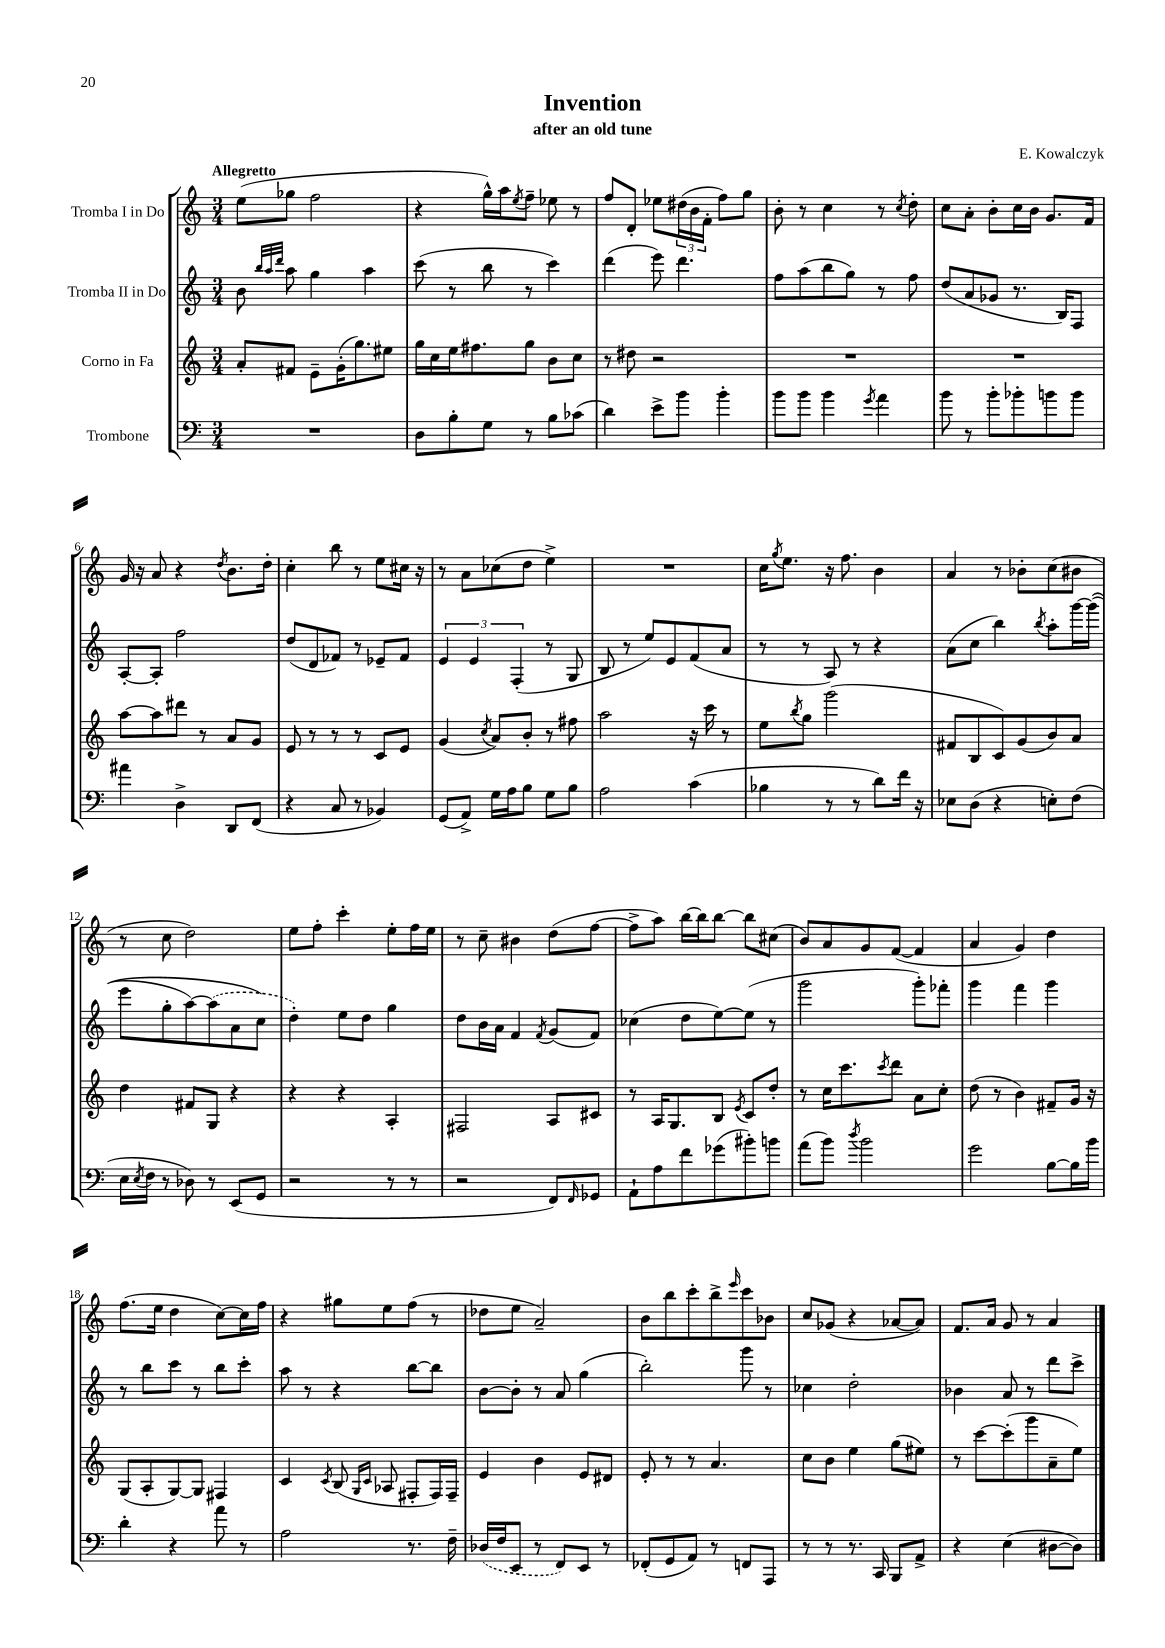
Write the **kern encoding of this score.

**kern	**kern	**kern	**kern
*part4	*part3	*part2	*part1
*staff4	*staff3	*staff2	*staff1
*I"Trombone	*I"Corno in Fa	*I"Tromba II in Do	*I"Tromba I in Do
*clefF4	*clefG2	*clefG2	*clefG2
*k[]	*k[]	*k[]	*k[]
*M3/4	*M3/4	*M3/4	*M3/4
=1	=1	=1	=1
!	!	!	!LO:TX:a:B:t=Allegretto
2.r	8a'/L	8b\	(8ee\L
.	.	32qqbb/LLL	.
.	.	32qqaa/	.
.	.	32qqddd/JJJ	.
.	8f#X/J	8aa\	8gg-X\J
.	8e~\L	4gg\	2ff\
.	(16g'\K	.	.
.	8.gg\)	.	.
.	.	4aa\	.
.	8ee#X\J	.	.
=2	=2	=2	=2
8D\L	16gg\LL	(8ccc\	4r
.	16cc\	.	.
8B'\	16ee\J	8r	.
.	8.ff#X\	.	.
8G\J	.	8bb\	16gg^^\LL)
.	.	.	16aa\J
.	.	.	8qee/
8r	8gg\J	8r	8ff~\J
8B\L	8b\L	4ccc\)	8ee-X\
(8c-X\J	8cc\J	.	8r
=3	=3	=3	=3
4d\)	8r	(4ddd\	8ff/L
.	8dd#X\	.	8d'/J
8e^\L	2r	8eee\)	8ee-X\L
8b\J	.	4.ddd\	(24dd#X\L
.	.	.	24b\
.	.	.	24f'\JJ
4b'\	.	.	8ff\L)
.	.	.	8gg\J
=4	=4	=4	=4
8b\L	2.r	8ff\L	8b'\
8b\J	.	(8aa\	8r
4b\	.	8bb\	4cc\
.	.	8gg\J)	.
8qg/	.	.	.
4a\	.	8r	8r
.	.	.	8qcc/
.	.	8ff\	8dd'\
=5	=5	=5	=5
8b\	2.r	(8dd/L	8cc\L
8r	.	8a/	8a'\J
8b'\L	.	8g-X/J	8b'\L
8b-X'\	.	8.r	16cc\L
.	.	.	16b\JJ
8bn\	.	.	8.g/L
.	.	16B/KL)	.
8b\J	.	8F/J	.
.	.	.	16f/Jk
!!LO:LB:g=z
=6	=6	=6	=6
4a#X\	[8aa\L	[8A'/L	16g/
.	.	.	16r
.	8aa\]	8A'/J]	8a/
4D^\	8ddd#X\J	2ff\	4r
.	8r	.	.
.	.	.	8qdd/
8DD/L	8a/L	.	8.b\L
(8FF/J	8g/J	.	.
.	.	.	16dd'\Jk
=7	=7	=7	=7
4r	8e/	(8dd/L	4cc'\
.	8r	8d/	.
8C/	8r	8f-X/J)	8bb\
8r	8r	8r	8r
4BB-X/)	8c/L	8e-X~/L	8ee\L
.	8e/J	8f-/J	16cc#X\Jk
.	.	.	16r
=8	=8	=8	=8
(8GG/L	(4g/	6e/	8r
8AA^/J)	.	.	8a\L
.	.	6e/	.
.	8qcc/	.	.
16G\LL	8a/L)	.	(8cc-X\
16A\J	.	.	.
.	.	(6F'/	.
8B\J	8b'/J	.	8dd\J
8G\L	8r	8r	4ee^\)
8B\J	8ff#X\	8G/	.
=9	=9	=9	=9
2A\	2aa\	8B/	2.r
.	.	8r	.
.	.	8ee/L)	.
.	.	8e/	.
(4c\	16r	(8f/	.
.	16ccc\	.	.
.	8r	8a/J	.
=10	=10	=10	=10
4B-X\	8ee\L	8r	16cc\KL
.	.	.	8qgg/
.	.	.	8.ee\J
.	8qbb/	.	.
.	8gg\J	8r	.
8r	(2ggg\	8A/)	16r
.	.	.	8.ff\
8r	.	8r	.
8d\L)	.	4r	4b\
16f\Jk	.	.	.
16r	.	.	.
=11	=11	=11	=11
8E-X\L	8f#X/L	(8a\L	4a/
(8D\J	8B/	8cc\J	.
4r	8c/)	4bb\)	8r
.	(8g/	.	8b-X'\L
.	.	8qbb/	.
8En'\L)	8b/)	8aa'\L	(8cc\
(8F\J	8a/J	[16ggg\L	8b#X\J
.	.	((16ggg\JJ]	.
!!LO:LB:g=z
=12	=12	=12	=12
16E\LL	4dd\	8eee\L	8r
8qE/	.	.	.
16F\JJ	.	.	.
8r	.	8gg'\	8cc\
8D-X\)	8f#X/L	[8aa\)	2dd\)
8r	8G/J	(8aa\]	.
(8EE/L	4r	8a\	.
8GG/J	.	8cc\J)	.
=13	=13	=13	=13
2r	4r	4dd'\)	8ee\L
.	.	.	8ff'\J
.	4r	8ee\L	4ccc'\
.	.	8dd\J	.
8r	4A'/	4gg\	8ee'\L
8r	.	.	16ff\L
.	.	.	16ee\JJ
=14	=14	=14	=14
2r	2F#X/	8dd\L	8r
.	.	16b\L	8cc~\
.	.	16a\JJ	.
.	.	4f/	4b#X\
.	.	8qf/	.
8FF/L)	8A/L	(8g/L	(8dd\L
16qqFF/	.	.	.
8GG-X/J	8c#X/J	8f/J)	[8ff\J
=15	=15	=15	=15
8AA`\L	8r	(4cc-X\	8ff^\L]
8A\	16A/KL	.	8aa\J)
.	8.G/	.	.
8f\	.	8dd\L	[16bb\LL
.	.	.	16bb\J]
(8g-X\	8B/J	[8ee\)	[8bb\J
.	8qe/	.	.
8b#X'\)	8c/L	(8ee\J]	8bb\L]
8bn\J	8dd'/J	8r	(8cc#X\J
=16	=16	=16	=16
(8a\L	8r	2ggg\	8b/L)
8b\J)	16cc\KL	.	8a/
.	8.ccc\	.	.
8qdd/	.	.	.
2b\	.	.	8g/
.	8qccc/	.	.
.	8ddd\J	.	([8f/J
.	8a\L	8ggg'\L)	4f/]
.	8cc'\J	8fff-X'\J	.
=17	=17	=17	=17
2g\	(8dd\	4ggg\	4a/
.	8r	.	.
.	4b\)	4fff\	4g/)
[8B\L	8f#X~/L	4ggg\	4dd\
16B\L]	16g/Jk	.	.
16b\JJ	16r	.	.
!!LO:LB:g=z
=18	=18	=18	=18
4d'\	(8G/L	8r	(8.ff\L
.	8A'/	8bb\L	.
.	.	.	16ee\Jk
4r	[8G/)	8ccc\J	4dd\
.	8G/J]	8r	.
8a\	4F#X/	8bb\L	[8cc\L)
8r	.	8ccc'\J	16cc\L]
.	.	.	16ff\JJ
=19	=19	=19	=19
2A\	4c/	8aa\	4r
.	.	8r	.
.	8qc/	.	.
.	(8B/	4r	8gg#X\L
.	16qqG/LL	.	.
.	16qqc/JJ	.	.
.	8A-X/	.	8ee\
8.r	8F#X'/L	[8bb\L	(8ff\J
.	16F#/L)	8bb\J]	8r
16F~\	16F#~/JJ	.	.
=20	=20	=20	=20
(16D-X/LL	4e/	[8b\L	8dd-X\L
16F/J	.	.	.
8EE/J	.	8b'\J]	8ee\J
8r	4b\	8r	2a~/)
8FF/L)	.	8a/	.
8EE/J	8e/L	(4gg\	.
8r	8d#X/J	.	.
=21	=21	=21	=21
(8FF-X'/L	8e'/	2bb'\)	8b\L
8GG/	8r	.	8bb\
8AA/J)	8r	.	8ccc'\
8r	4.a/	.	8bb^\
.	.	.	16qqeee/
8FFn/L	.	8ggg\	8ccc\
8AAA/J	.	8r	8b-X\J
=22	=22	=22	=22
8r	8cc\L	4cc-X\	8cc/L
8r	8b\J	.	(8g-X/J
8.r	4ee\	2dd'\	4r
16CC/	.	.	.
8BBB/L	(8gg\L	.	[8a-X/L
8AA^/J	8ee#X\J)	.	8a-/J])
=23	=23	=23	=23
4r	8r	4b-X\	8.f/L
.	[8ccc\L	.	.
.	.	.	16a/Jk
(4E\	(8ccc'\]	8a/	8g/
.	8ggg\	8r	8r
[8D#X\L	8a~\	8ddd\L	4a/
8D#\J])	8ee\J)	8ccc^\J	.
==	==	==	==
*-	*-	*-	*-
